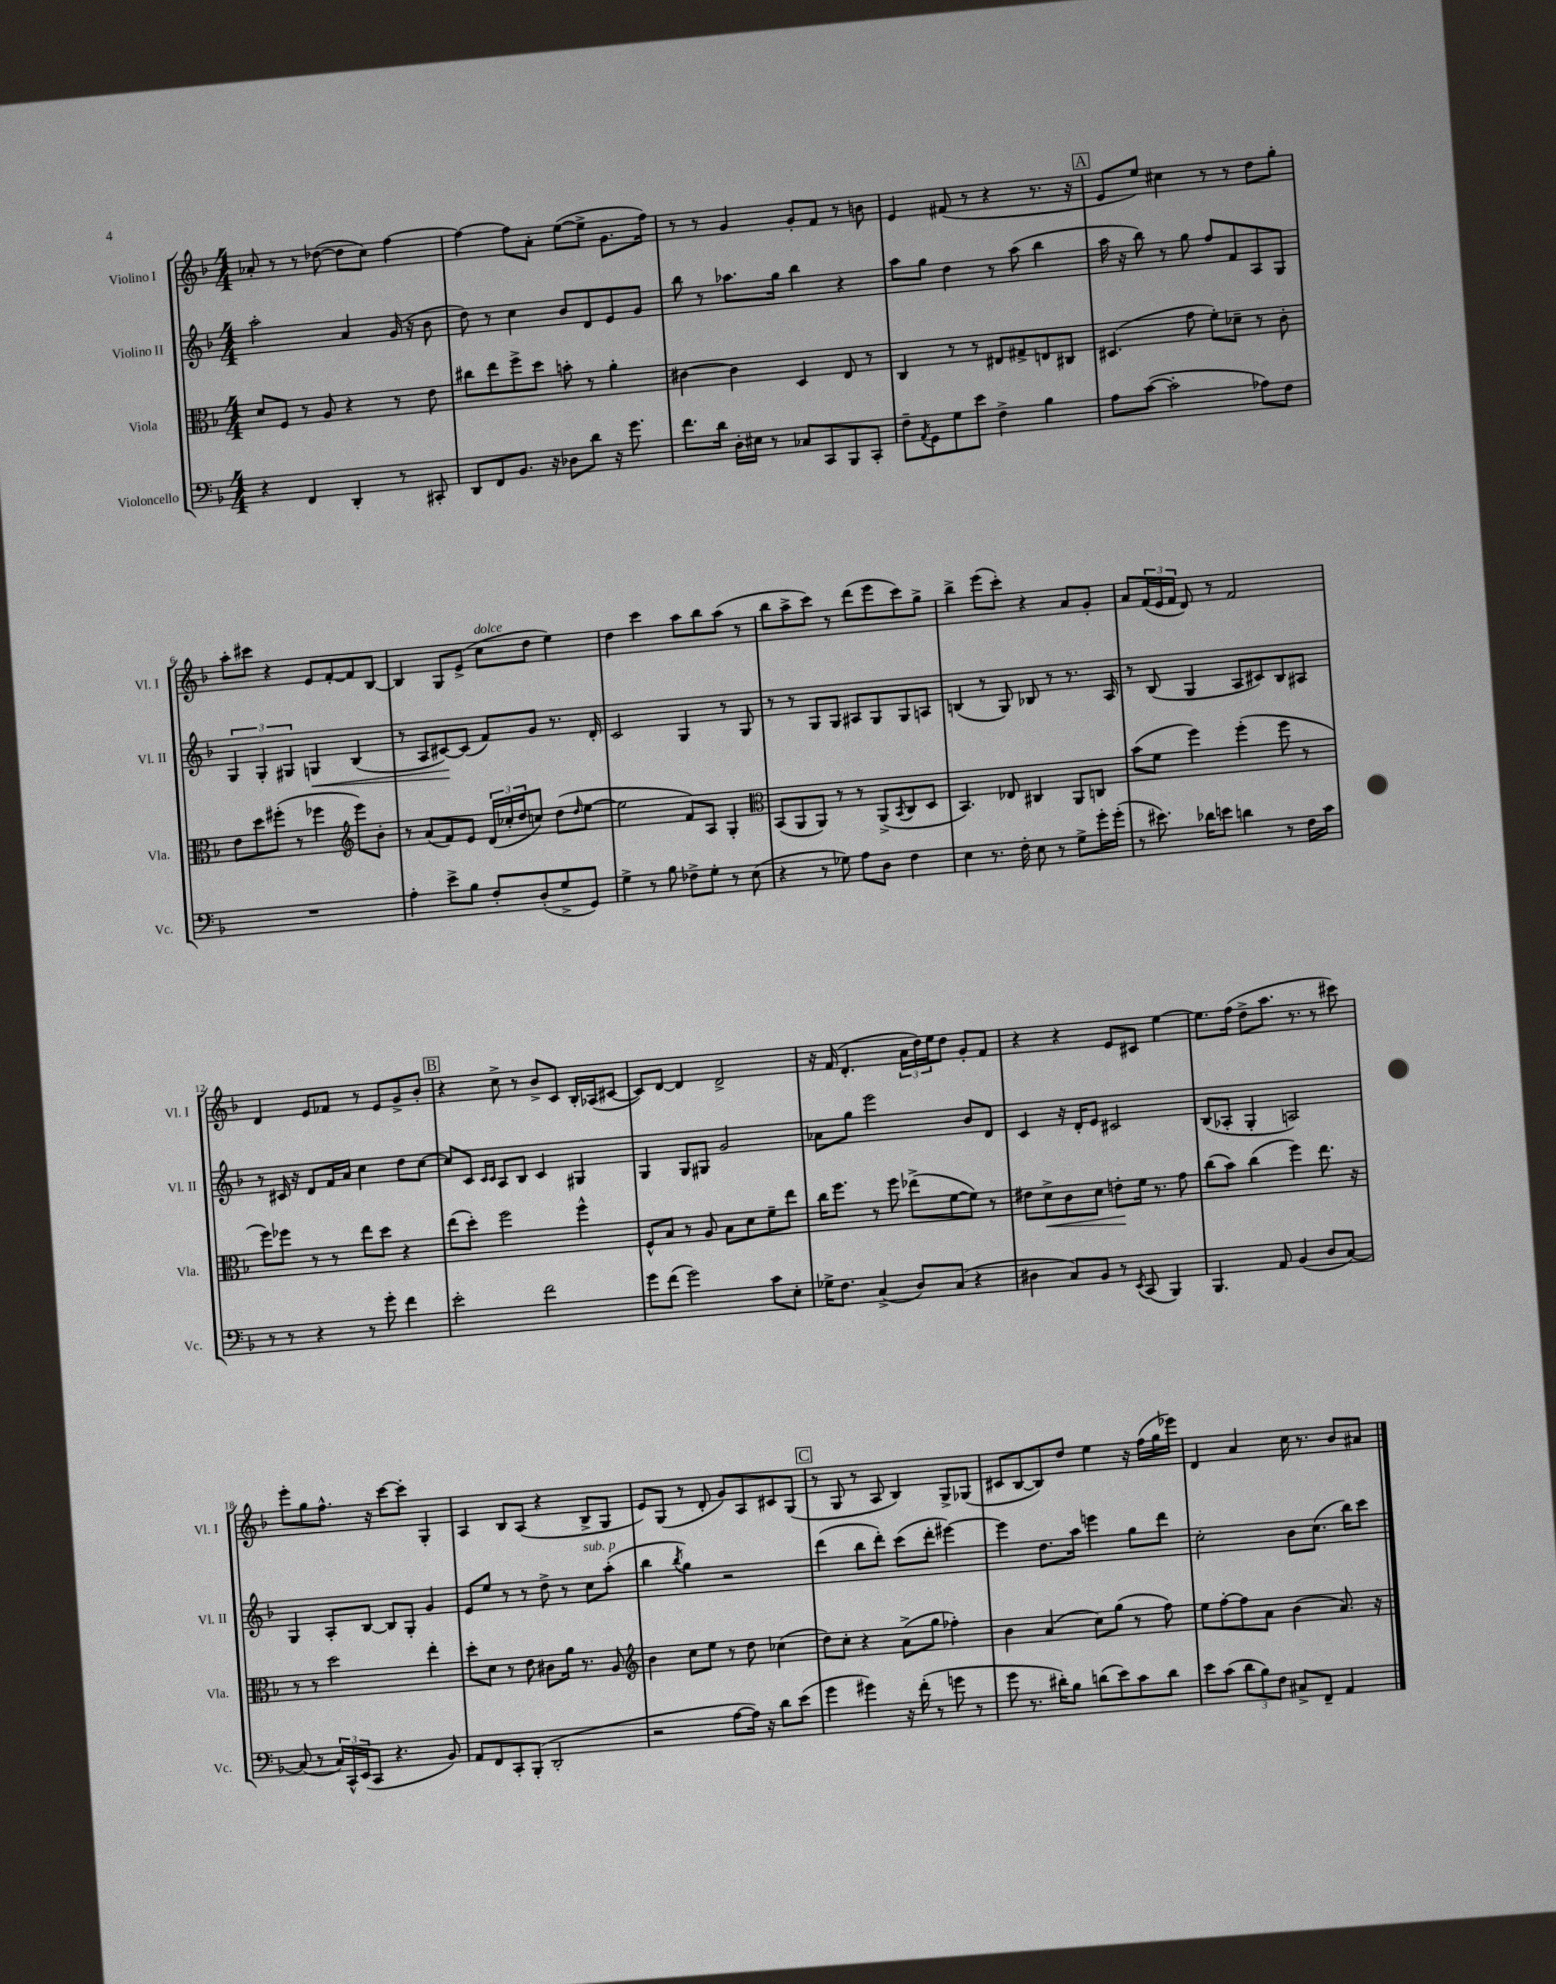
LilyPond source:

<<
\new StaffGroup <<
\new Staff = "s0" \with { instrumentName = "Violino I" shortInstrumentName = "Vl. I" } {
    \clef treble \key f \major \numericTimeSignature \time 4/4
    aes'8-. r8 r8 des''8~( des''8 c''8) f''4~ |
    f''4~ f''8 a'8-. e''8~( e''8-> g'8. f''16) |
    r8 r8 g'4 g'8-. f'8 r8 b'8 |
    e'4 fis'8( r8 r4 r8. r16 |
    \mark \markup { \box "A" } e'8 e''8) cis''4 r8 r8 d''8 g''8-. |
    a''8-. cis'''8 r4 e'8 f'8~-. f'8 bes8~ |
    bes4 g8 e'8->( c''8^\markup { \italic "dolce" } d''8 e''4) |
    d''4 c'''4 a''8 bes''8 a''8( r8 |
    bes''8 a''8-> c'''8) r8 d'''8( e'''8 c'''8) g''8-> |
    bes''4-> e'''8( c'''8-.) r4 a'8 g'8-. |
    a'8 \tuplet 3/2 { f'16( e'16 f'16 } d'8) r8 f'2 |
    d'4 e'8 fes'8 r8 e'8 g'8-> bes'8-. |
    \mark \markup { \box "B" } r4 c''8-> r8 bes'8-> c'8 bes16-. aes16( cis'8~ |
    cis'8) d'8~ d'4 d'2-> |
    r16 f'16( d'4.-. \tuplet 3/2 { a'16 d''16) e''16 } d''8 g'8-. f'8 |
    r4 r4 e'8 cis'8 e''4~ |
    e''8. f''16( d''8-> a''8. r8. r8 cis'''8) |
    e'''8-. g''8 f''8.-^ r16 c'''8~ c'''8-. g4-. |
    a4 bes8 a8( r4 bes8-> g8 |
    e'8) g8( r8 d'8-. g'8) a8 cis'8 g8( |
    \mark \markup { \box "C" } r8 g8 r8 a8 bes4) g8-> ges8( |
    cis'8 bes8~ bes8) d''8 e''4 r16 f''16( g''16 ees'''16) |
    d'4 a'4 c''16 r8. bes'8 ais'8 \bar "|." |
}
\new Staff = "s1" \with { instrumentName = "Violino II" shortInstrumentName = "Vl. II" } {
    \clef treble \key f \major \numericTimeSignature \time 4/4
    a''2-. a'4 g'16( r16 bes'8 |
    d''8) r8 c''4 bes'8 d'8 e'8 g'8 |
    bes''8 r8 aes''8. g''16 bes''4 r4 |
    a''8 g''8 d''4 r8 a''8( bes''4 |
    \mark \markup { \box "A" } a''16 r16 bes''8) r8 g''8 f''8 f'8 a8 g8 |
    \tuplet 3/2 { g4 g4-. gis4 } g4\< bes4( |
    r8 a8 cis'8~\!) cis'8( f'8) g'8 r8. d'16-. |
    c'2 g4 r8 g8 |
    r8 r8 g8 g8 ais8 g8 g8 a8 |
    b4( r8 g8) bes8 r8 r8. a16 |
    r8 bes8( g4 a8 cis'8) bes8 ais8 |
    r8 cis'16 r16 d'8 f'16 a'16 c''4 d''8 c''8~ |
    \mark \markup { \box "B" } c''8 c'8 \grace { c'16 c'16 } a8 bes8 c'4 gis4 |
    g4 g8 gis8 g'2 |
    aes'8 g''8 e'''2 bes'8 d'8 |
    c'4 r16 d'16-. e'8 cis'2 |
    bes8( aes8-. g4-. a2) |
    g4 a8-. bes8~ bes8 g8-. g'4 |
    e'8 e''8 r8 r8 d''8-> r8 c''8^\markup { \italic "sub. p" } a''8-.( |
    bes''4 \acciaccatura { bes''8 } g''4) r2 |
    \mark \markup { \box "C" } d'''4( bes''8 d'''8-.) c'''8( d'''8-. eis'''4~) |
    eis'''4 d''8. a''16 e'''4 g''8 d'''8 |
    c''2-. bes'8 c''8.( bes''16) c'''8 \bar "|." |
}
\new Staff = "s2" \with { instrumentName = "Viola" shortInstrumentName = "Vla." } {
    \clef alto \key f \major \numericTimeSignature \time 4/4
    d'8 f8 r8 a8 r4 r8 e'8 |
    cis''8 e''8 f''8-> d''8 b'8-. r8 a'4-. |
    cis'4~ cis'4 d4 e8 r8 |
    c4 r8 r8 eis8 gis8-> e8 cis8 |
    \mark \markup { \box "A" } dis4.( g'8 f'8-.) des'8-- r8 c'8-. |
    e'8 d''8 fis''8-.( r8 fes''4 \clef treble e'''8) bes'8-. |
    r8 a'8( f'8) e'8 \tuplet 3/2 { d'16( ces''16-. d''16 } c''8) d''8( \grace { d''16 } e''8~ |
    e''2 f'8) a8 g4-. |
    \clef alto bes,8( a,8 a,8) r8 r8 a,8->( \acciaccatura { bes,8 } c8 d8 |
    bes,4.) ees8 cis4 a,8 c8 |
    bes'8( f'8 f''4) f''4-.( f''8 r8 |
    f''8) fes''8 r8 r8 e''8 d''8 r4 |
    \mark \markup { \box "B" } e''8( d''8-.) f''2 f''4-^ |
    f8-^ bes8 r8 a8 bes8 d'8 f'8-- e''8 |
    c''16 f''8. r8 f''8 ees''8->( f'8~ f'8) r8 |
    eis'8 d'8->\< c'8 d'8 e'8-.\! f'16 r8. g'8 |
    c''8( bes'8) c''4( f''4) e''8. r16 |
    r8 r8 d''2 e''4-. |
    d''8-. d'8 r8 e'8 cis'8 a'16 r8. a8 |
    \clef treble bes'4 c''8 e''8 r8 d''8 ces''4( |
    \mark \markup { \box "C" } d''8) c''8-. r4 a'8->( g''8 fes''4-.) |
    bes'4 a'4( c''8) g''8( r8 f''8) |
    e''8 f''8~-. f''8 a'8 bes'4( a'8.) r16 \bar "|." |
}
\new Staff = "s3" \with { instrumentName = "Violoncello" shortInstrumentName = "Vc." } {
    \clef bass \key f \major \numericTimeSignature \time 4/4
    r4 f,4 d,4-. r8 cis,8-. |
    d,8 f,8 bes,8. r16 des8 d'8 r16 g'8. |
    f'8. d'16 d16-. eis16 r8 ces8 c,8 bes,,8 c,8-. |
    f8-- \acciaccatura { a,8 } g,8 g8 e'8 f4-> bes4 |
    \mark \markup { \box "A" } a8 c'8~( c'2-. aes8) f8 |
    R1 |
    a4-. e'8-> bes8 f8-. d8-.( g8-> g,8) |
    g4-> r8 bes8 fes8-> g8-. r8 e8( |
    r4 r8 ges8) a8 d8 f4 |
    e4 r8. f16-. e8 r8 g8-> g'16-. g'16-.( |
    r8 eis'8.) des'16 e'8 d'4 r8 f16 c'16 |
    r8 r8 r4 r8 g'8-. f'4 |
    \mark \markup { \box "B" } e'2-. f'2 |
    g'8 f'8( g'2) c'8 e8-. |
    ges16-> f8. c4->( d8) c8( r4 |
    dis4 c8) bes,8 r8 \acciaccatura { e,8 } c,8( bes,,4) |
    bes,,4. a,8 bes,4( d8 c8~) |
    c8( r8 \tuplet 3/2 { c16) c,16-^ e,16( } c,8 r4. bes,8) |
    a,8 f,8 c,8-. bes,,8-.( d,2-. |
    r2 a8~ a16) r16 d'8 e'8( |
    \mark \markup { \box "C" } g'4 gis'4) r16 f'16-.( r8 g'8 r8 |
    g'8 r8. dis'16-.) bes8 d'8( e'8) c'8 d'8 |
    e'8 c'8( \tuplet 3/2 { d'8 bes8) f8 } cis8-> f,8-- a,4 \bar "|." |
}
>>
>>
